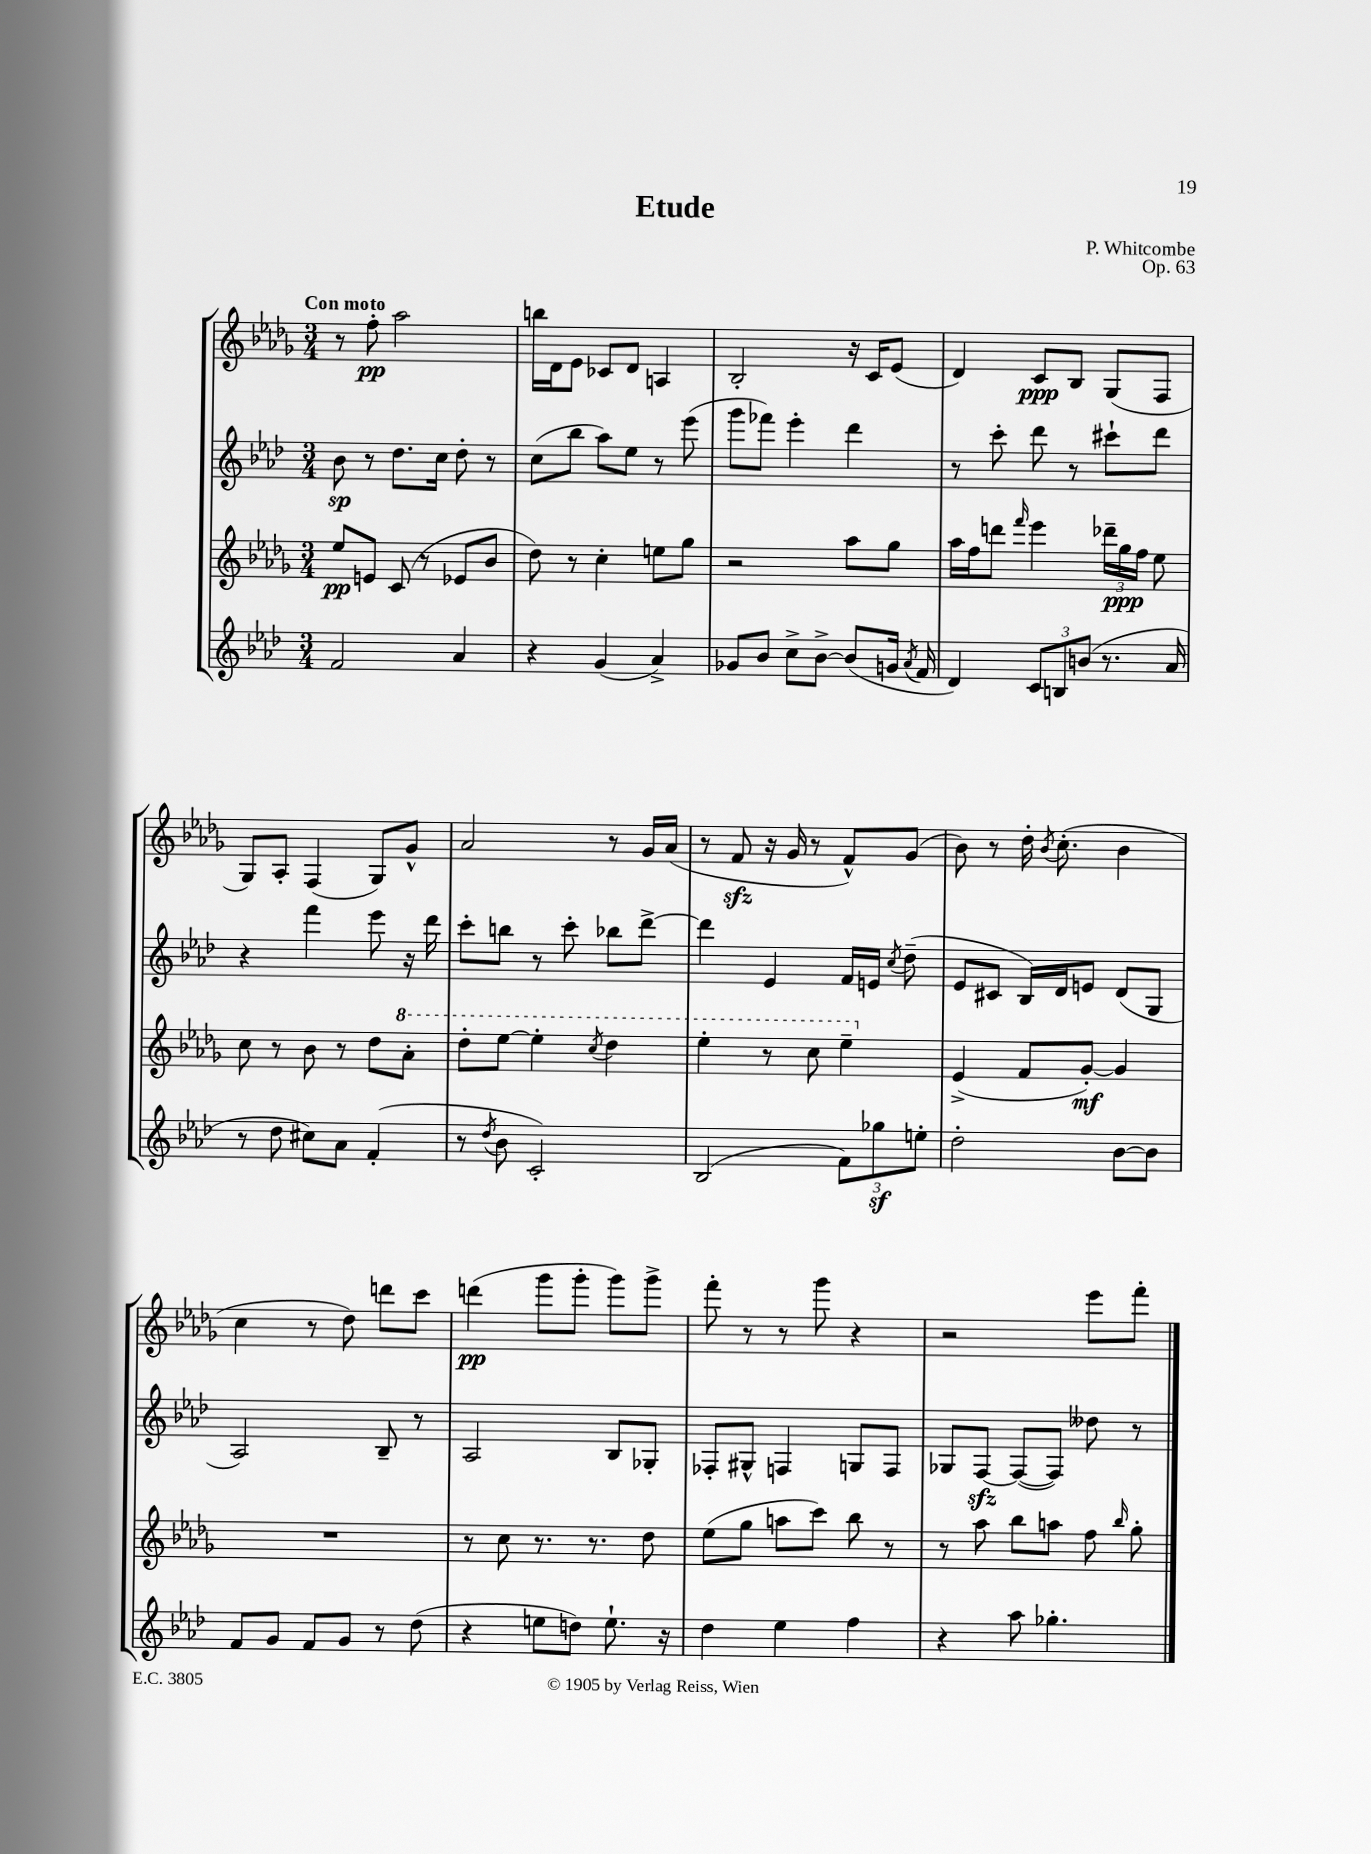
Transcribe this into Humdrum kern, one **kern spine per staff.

**kern	**kern	**dynam	**kern	**dynam	**kern	**dynam
*part4	*part3	*part3	*part2	*part2	*part1	*part1
*staff4	*staff3	*staff3	*staff2	*staff2	*staff1	*staff1
*clefG2	*clefG2	*	*clefG2	*	*clefG2	*
*k[b-e-a-d-]	*k[b-e-a-d-g-]	*	*k[b-e-a-d-]	*	*k[b-e-a-d-g-]	*
*M3/4	*M3/4	*	*M3/4	*	*M3/4	*
=1	=1	=1	=1	=1	=1	=1
!	!	!	!	!	!LO:TX:a:B:t=Con moto	!
2f/	8ee-/L	pp	8b-\	sp	8r	.
.	8en/J	.	8r	.	8ff'\	pp
.	(8c/	.	8.dd-\L	.	2aa-\	.
.	8r	.	.	.	.	.
.	.	.	16cc\Jk	.	.	.
4a-/	8e-X/L	.	8dd-'\	.	.	.
.	8b-/J	.	8r	.	.	.
=2	=2	=2	=2	=2	=2	=2
4r	8dd-\)	.	(8cc\L	.	16bbn\LL	.
.	.	.	.	.	16d-\J	.
.	8r	.	8bb-\J	.	8e-\J	.
(4g/	4cc'\	.	8aa-\L)	.	8c-X/L	.
.	.	.	8ee-\J	.	8d-/J	.
4a-^/)	8een\L	.	8r	.	4An/	.
.	8gg-\J	.	(8eee-\	.	.	.
=3	=3	=3	=3	=3	=3	=3
8g-X/L	2r	.	8ggg\L	.	2B-'/	.
8b-/J	.	.	8fff-X\J)	.	.	.
8cc^\L	.	.	4eee-'\	.	.	.
[8b-^\J	.	.	.	.	.	.
(8b-/L]	8aa-\L	.	4ddd-\	.	16r	.
.	.	.	.	.	16c/KL	.
16gn/Jk	8gg-\J	.	.	.	(8e-/J	.
8qa-/	.	.	.	.	.	.
16f/	.	.	.	.	.	.
=4	=4	=4	=4	=4	=4	=4
4d-/)	16aa-\LL	.	8r	.	4d-/)	.
.	16ff\J	.	.	.	.	.
.	8dddn\J	.	8ccc'\	.	.	.
.	16qqfff/	.	.	.	.	.
12c/L	4eee-\	.	8ddd-\	.	8c/L	ppp
12Bn/	.	.	.	.	.	.
.	.	.	8r	.	8B-/J	.
(12bn/J	.	.	.	.	.	.
8.r	24ddd-X~\LL	.	8ccc#X`\L	.	(8G-/L	.
.	24gg-\	ppp	.	.	.	.
.	24ff\JJ	.	.	.	.	.
.	8ee-\	.	8ddd-\J	.	8F/J	.
16a-/	.	.	.	.	.	.
!!LO:LB:g=z
=5	=5	=5	=5	=5	=5	=5
8r	8cc\	.	4r	.	8G-/L)	.
8dd-\	8r	.	.	.	8A-'/J	.
8cc#X\L)	8b-\	.	4fff\	.	(4F/	.
8a-\J	8r	.	.	.	.	.
(4f'/	8dd-\L	.	8eee-\	.	8G-/L)	.
*	*8va	*	*	*	*	*
.	8aa-'\J	.	16r	.	8g-^^/J	.
.	.	.	16ddd-\	.	.	.
=6	=6	=6	=6	=6	=6	=6
8r	8ddd-'\L	.	8ccc'\L	.	2a-/	.
8qdd-/	.	.	.	.	.	.
8b-\	[8eee-\J	.	8bbn\J	.	.	.
2c'/)	4eee-'\]	.	8r	.	.	.
.	.	.	8ccc'\	.	.	.
.	8qccc/	.	.	.	.	.
.	4ddd-\	.	8bb-X\L	.	8r	.
.	.	.	[8ddd-^\J	.	16g-/LL	.
.	.	.	.	.	(16a-/JJ	.
=7	=7	=7	=7	=7	=7	=7
(2B-/	4eee-'\	.	4ddd-\]	.	8r	.
.	.	.	.	.	8fzz/	.
.	8r	.	4e-/	.	16r	.
.	.	.	.	.	16g-/	.
.	8ccc\	.	.	.	8r	.
12f\L)	4eee-~\	.	16f/LL	.	8f^^/L)	.
.	.	.	16en/JJ	.	.	.
12gg-Xz\	.	.	.	.	.	.
.	.	.	8qcc/	.	.	.
.	.	.	(8dd-~\	.	(8g-/J	.
12een'\J	.	.	.	.	.	.
=8	=8	=8	=8	=8	=8	=8
*	*X8va	*	*	*	*	*
2dd-'\	(4e-^/	.	8e-/L	.	8b-\)	.
.	.	.	8c#X/J	.	8r	.
.	8f/L	.	16B-/LL)	.	16dd-'\	.
.	.	.	.	.	8qb-/	.
.	.	.	16d-/J	.	(8.cc'\	.
.	[8g-'/J)	mf	8en/J	.	.	.
[8b-\L	4g-/]	.	(8d-/L	.	4b-\	.
8b-\J]	.	.	8G/J	.	.	.
!!LO:LB:g=z
=9	=9	=9	=9	=9	=9	=9
8f/L	2.r	.	2A-/)	.	4cc\	.
8g/J	.	.	.	.	.	.
8f/L	.	.	.	.	8r	.
8g/J	.	.	.	.	8dd-\)	.
8r	.	.	8B-~/	.	8dddn\L	.
(8dd-\	.	.	8r	.	8ccc\J	.
=10	=10	=10	=10	=10	=10	=10
4r	8r	.	2A-/	.	(4dddn\	pp
.	8cc\	.	.	.	.	.
8een\L	8.r	.	.	.	8ggg-\L	.
8ddn\J)	.	.	.	.	8ggg-'\J	.
.	8.r	.	.	.	.	.
8.ee`\	.	.	8B-/L	.	8ggg-\L)	.
.	8dd-\	.	8G-X'/J	.	8ggg-^\J	.
16r	.	.	.	.	.	.
=11	=11	=11	=11	=11	=11	=11
4dd-\	(8ee-\L	.	8F-X'/L	.	8fff'\	.
.	8gg-\J	.	8G#X^^/J	.	8r	.
4ee-\	8aan\L	.	4Fn/	.	8r	.
.	8ccc\J)	.	.	.	8ggg-\	.
4ff\	8bb-\	.	8Gn/L	.	4r	.
.	8r	.	8F/J	.	.	.
=12	=12	=12	=12	=12	=12	=12
4r	8r	.	8G-X/L	.	2r	.
.	8aa-\	.	[8Fzz/J	.	.	.
8aa-\	8bb-\L	.	(8F/L_	.	.	.
4.gg-X'\	8aan\J	.	8F/J])	.	.	.
.	8ff\	.	8dd--X\	.	8eee-\L	.
.	16qqbb-/	.	.	.	.	.
.	8gg-'\	.	8r	.	8fff'\J	.
==	==	==	==	==	==	==
*-	*-	*-	*-	*-	*-	*-
